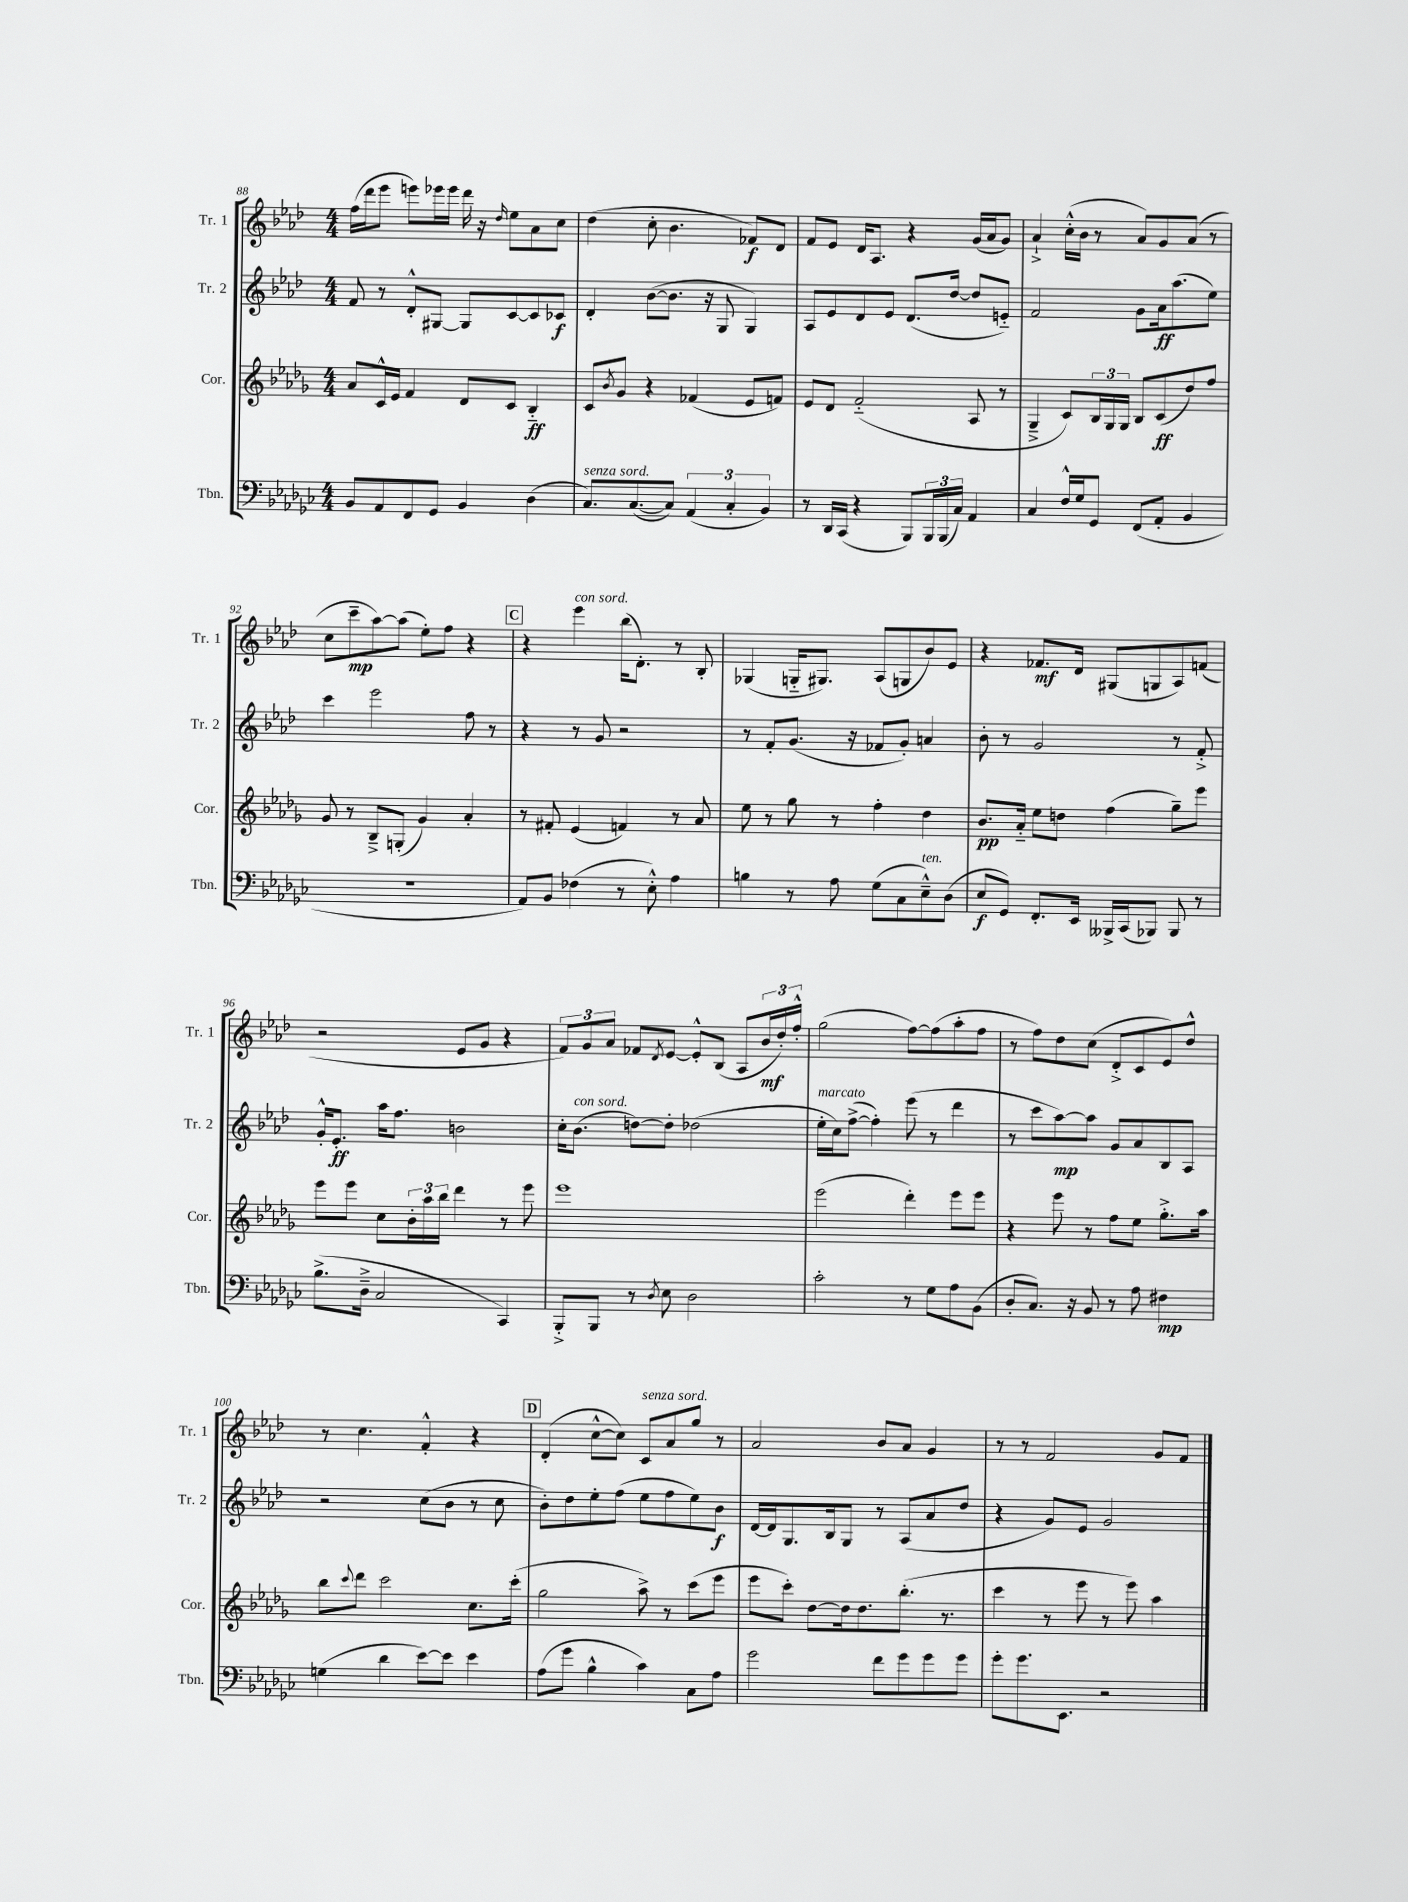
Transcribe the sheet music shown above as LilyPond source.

<<
\new StaffGroup <<
\new Staff = "s0" \with { instrumentName = "Tr. 1" shortInstrumentName = "Tr. 1" } {
    \clef treble \key aes \major \numericTimeSignature \time 4/4
    f''16( des'''16 ees'''8 e'''8) ees'''16 ees'''16 des'''16 r16 \grace { des''16 } ees''8 aes'8 c''8 |
    des''4( c''8-. bes'4. fes'8\f) des'8 |
    f'8 ees'8 des'16 aes8. r4 g'16( aes'16 g'8) |
    aes'4-!-> c''16-.-^( bes'16 r8 aes'8) g'8 aes'8( r8 |
    c''8 c'''8--\mp aes''8~) aes''8( ees''8-.) f''8 r4 |
    \mark \markup { \box "C" } r4 ees'''4^\markup { \italic "con sord." } bes''16( des'8.-.) r8 bes8-. |
    ges4( g16-_ gis8.) aes8( g8 bes'8) ees'8 |
    r4 fes'8.\mf des'16 gis8( g8 aes8) f'8( |
    r2 ees'8 g'8 r4 |
    \tuplet 3/2 { f'8) g'8 aes'8 } fes'8 \acciaccatura { des'8 } ees'8~ ees'8-.-^ bes8( aes8 \tuplet 3/2 { bes'16\mf des''16-.) f''16-.-^ } |
    g''2( f''8~) f''8( aes''8-. f''8 |
    r8 f''8) des''8 c''8( des'8-.-> c'8 ees'8) des''8-^ |
    r8 c''4. f'4-.-^ r4 |
    \mark \markup { \box "D" } des'4-.( c''8~-^ c''8) c'8^\markup { \italic "senza sord." } aes'8 g''8 r8 |
    aes'2 bes'8 aes'8 g'4 |
    r8 r8 f'2 g'8 f'8 \bar "|." |
}
\new Staff = "s1" \with { instrumentName = "Tr. 2" shortInstrumentName = "Tr. 2" } {
    \clef treble \key aes \major \numericTimeSignature \time 4/4
    f'8 r8 des'8-.-^ gis8~ gis8 c'8~ c'8 ces'8\f |
    des'4-. bes'8~( bes'8. r16 g8 g4) |
    aes8 ees'8 des'8 ees'8 des'8.( des''16~ des''8 e'8-_) |
    f'2 g'8 aes'16\ff aes''8.( ees''8) |
    c'''4 ees'''2 f''8 r8 |
    \mark \markup { \box "C" } r4 r8 g'8 r2 |
    r8 f'8-. g'8.( r16 fes'8 g'8-.) a'4 |
    bes'8-. r8 g'2 r8 f'8-.-> |
    g'16-.-^ ees'8.-.\ff aes''16 f''8. b'2 |
    c''16-. bes'8.^\markup { \italic "con sord." }( d''8~) d''8-. des''2( |
    ees''16-.^\markup { \italic "marcato" } c''16) f''8~->( f''4-.) ees'''8( r8 des'''4 |
    r8 c'''8 aes''8~\mp) aes''8 g'8 aes'8 bes8 aes8 |
    r2 c''8( bes'8 r8 c''8 |
    \mark \markup { \box "D" } bes'8-.) des''8 ees''8-. f''8( ees''8 f''8 ees''8) bes'8\f |
    des'16~ des'16 g8. bes16 g8 r8 aes8( aes'8 des''8 |
    r4 g'8) ees'8 g'2 \bar "|." |
}
\new Staff = "s2" \with { instrumentName = "Cor." shortInstrumentName = "Cor." } {
    \clef treble \key des \major \numericTimeSignature \time 4/4
    aes'8 c'16-^ ees'16 f'4 des'8 c'8 bes4-_\ff |
    c'8 \acciaccatura { bes'8 } ges'8 r4 fes'4( ees'8 f'8) |
    ees'8 des'8 f'2-_( aes8 r8 |
    ges4---> c'8) \tuplet 3/2 { bes16 ges16 ges16 } bes8 c'8\ff( des''8) f''8 |
    ges'8 r8 bes8---> g8-.( ges'4) aes'4-. |
    \mark \markup { \box "C" } r8 fis'8-. ees'4( f'4) r8 aes'8 |
    ees''8 r8 ges''8 r8 f''4-. des''4 |
    bes'8.\pp aes'16-_ ees''8 d''8 f''4( ges''8--) ees'''8 |
    ees'''8 ees'''8 c''8 \tuplet 3/2 { bes'16-. aes''16 bes''16 } des'''4 r8 ees'''8 |
    ees'''1 |
    ees'''2( des'''4-.) ees'''8 ees'''8 |
    r4 ees'''8 r8 f''8 ees''8 ges''8.-.-> aes''16 |
    bes''8 \appoggiatura { c'''8 } des'''8 c'''2 c''8. c'''16-.( |
    \mark \markup { \box "D" } ges''2 aes''8->) r8 c'''8( ees'''8 |
    ees'''8 c'''8-.) des''8~ des''16 des''8. bes''8.-.( r8. |
    c'''4 r8 ees'''8 r8 ees'''8) aes''4 \bar "|." |
}
\new Staff = "s3" \with { instrumentName = "Tbn." shortInstrumentName = "Tbn." } {
    \clef bass \key ges \major \numericTimeSignature \time 4/4
    bes,8 aes,8 f,8 ges,8 bes,4 des4( |
    ces8.^\markup { \italic "senza sord." }) ces8.~( ces8) \tuplet 3/2 { aes,4( ces4-. bes,4) } |
    r8 des,16 ces,16( r4 bes,,8) \tuplet 3/2 { bes,,16 bes,,16( ces16) } aes,4 |
    ces4 f16-^ ges16 ges,8 f,8( aes,8-. bes,4 |
    R1 |
    \mark \markup { \box "C" } aes,8) bes,8 fes4( r8 ees8-.-^) aes4 |
    b4 r8 aes8 ges8( ces8 ees8---^^\markup { \italic "ten." }) des8( |
    ees8\f ges,8) f,8.-. ees,16 beses,,16-> ces,16( bes,,8) bes,,8 r8 |
    bes8.->( des16---> ces2 ces,4) |
    bes,,8-.-> bes,,8 r8 \acciaccatura { des8 } ees8 des2 |
    ces'2-. r8 ges8 aes8 bes,8( |
    des8-. ces8.) r16 bes,8 r8 aes8 fis4\mp |
    g4( des'4 ees'8~) ees'8 ees'4 |
    \mark \markup { \box "D" } aes8( ges'8 bes4-^ ces'4) ces8 aes8 |
    ges'2 f'8 ges'8 ges'8 ges'8 |
    ges'8-. ges'8. ees,8. r2 \bar "|." |
}
>>
>>
\layout { \context { \Score currentBarNumber = #88 } }
